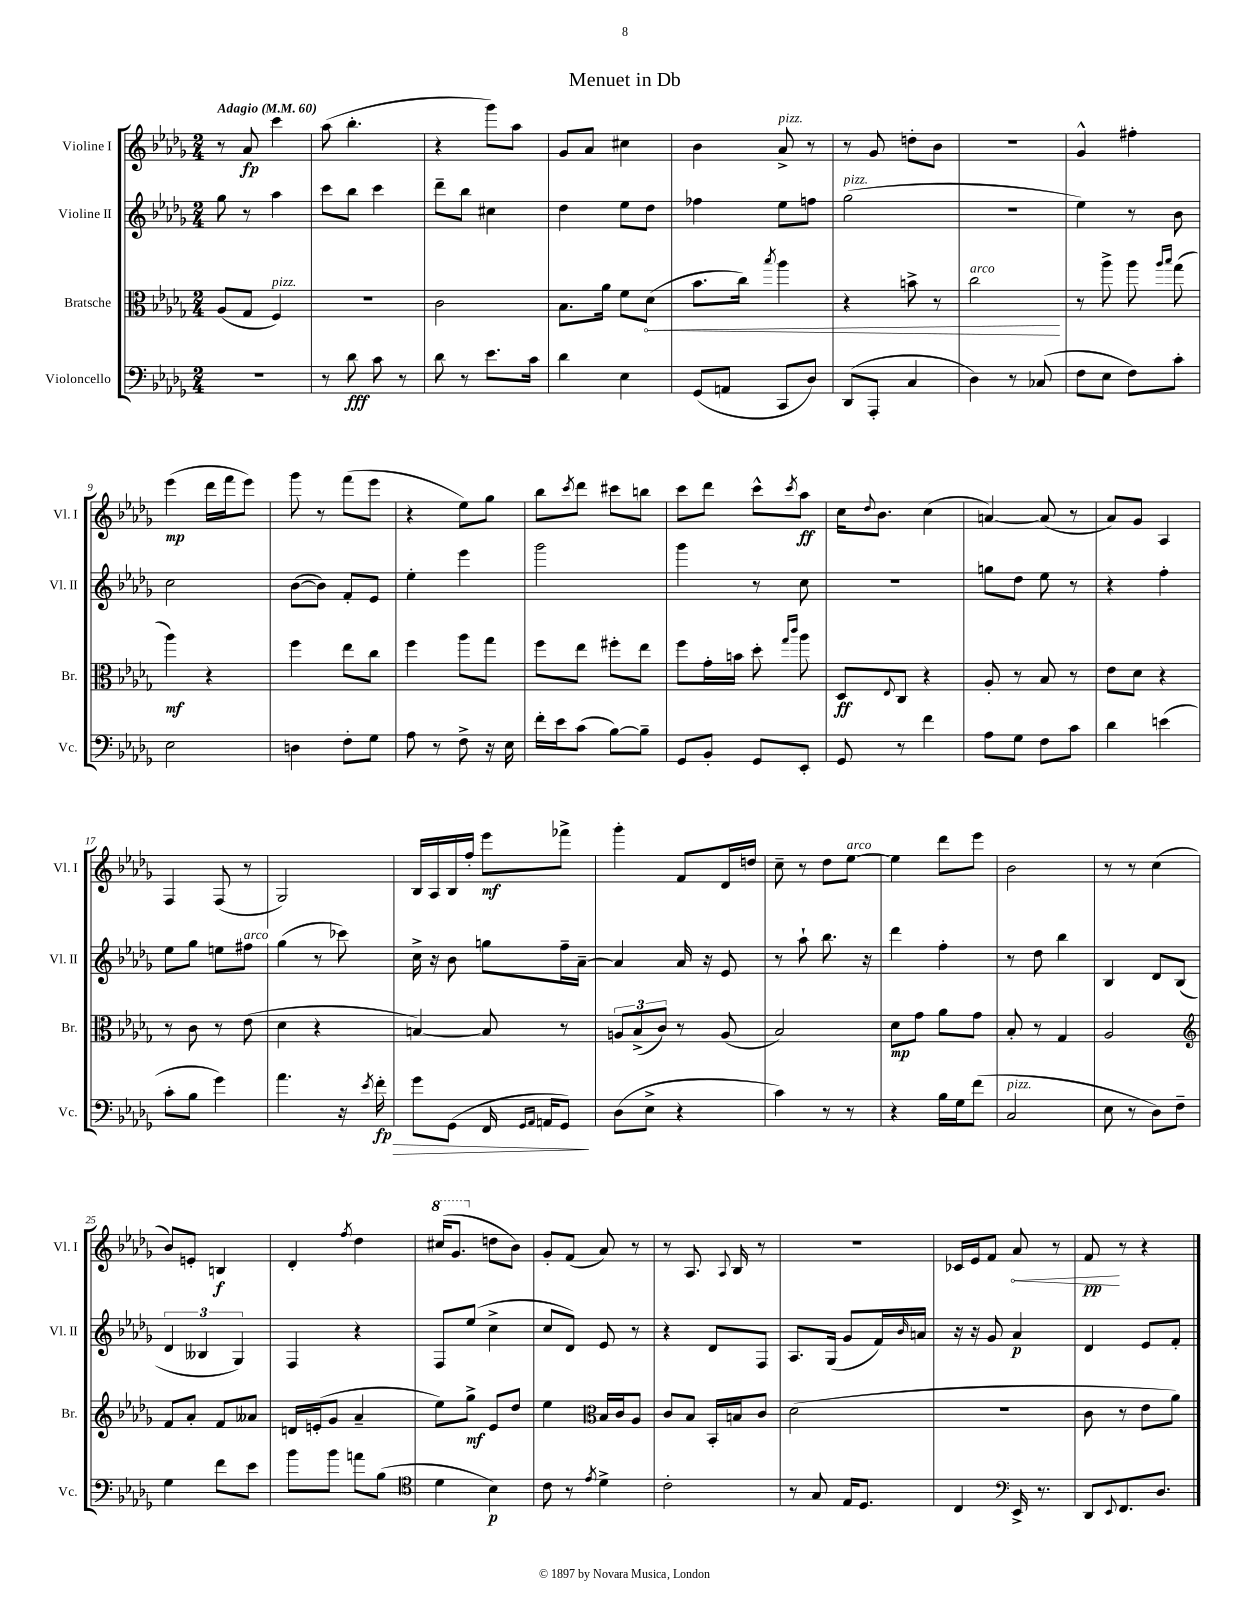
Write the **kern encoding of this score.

**kern	**kern	**kern	**kern
*staff4	*staff3	*staff2	*staff1
*clefF4	*clefC3	*clefG2	*clefG2
*k[b-e-a-d-g-]	*k[b-e-a-d-g-]	*k[b-e-a-d-g-]	*k[b-e-a-d-g-]
*M2/4	*M2/4	*M2/4	*M2/4
*MM60	*MM60	*MM60	*MM60
2r	(8A-	8gg-	8r
.	8G-	8r	8a-
.	4F)	4aa-	4ccc
=	=	=	=
8r	2r	8ccc	(8aa-
8d-	.	8bb-	4.bb-'
8c	.	4ccc	.
8r	.	.	.
=	=	=	=
8d-	2c	8ddd-~	4r
8r	.	8bb-	.
8.e-	.	4cc#	8ggg-)
.	.	.	8aa-
16c	.	.	.
=	=	=	=
4d-	8.B-	4dd-	8g-
.	.	.	8a-
.	16a-	.	.
4E-	8f	8ee-	4cc#
.	(8d-	8dd-	.
=	=	=	=
(8GG-	8.b-	4ff-	4b-
8AA	.	.	.
.	16cc)	.	.
.	8qbb-	.	.
8CC	4aa-	8ee-	8a-^
8D-)	.	8ff	8r
=	=	=	=
(8DD-	4r	(2gg-	8r
8AAA-'	.	.	8g-
4C	8b^	.	8dd'
.	8r	.	8b-
=	=	=	=
4D-)	2cc	2r	2r
8r	.	.	.
(8C-	.	.	.
=	=	=	=
8F	8r	4ee-)	4g-^^
8E-	8aa-^	.	.
8F)	8aa-	8r	4ff#'
.	16qqaa-	.	.
.	16qqbb-	.	.
8c'	(8gg-	8b-	.
=	=	=	=
2E-	4aa-)	2cc	(4eee-
.	4r	.	16ddd-
.	.	.	16fff
.	.	.	8eee-)
=	=	=	=
4D	4ff	([8b-	8ggg-
.	.	8b-])	8r
8F'	8ee-	8f'	(8fff
8G-	8cc	8e-	8eee-
=	=	=	=
8A-	4ff	4ee-'	4r
8r	.	.	.
8F^	8aa-	4eee-	8ee-)
16r	8gg-	.	8gg-
16E-	.	.	.
=	=	=	=
16f'	8ff	2ggg-	8bb-
16e-	.	.	.
.	.	.	8qccc
(8c	8ee-	.	8ddd-
[8B-)	8ff#'	.	8ccc#
8B-~]	8ee-	.	8bb
=	=	=	=
8GG-	8ff	4ggg-	8ccc
8BB-'	16g-'	.	8ddd-
.	16b	.	.
8GG-	8dd-'	8r	8ccc^^
.	16qqgg-	.	.
.	16qqccc	.	8qccc
8EE-'	8aa-	8cc	8aa-
=	=	=	=
8GG-	8D-	2r	16cc
.	.	.	8qqdd-
.	.	.	8.b-
.	8qqE-	.	.
8r	8C	.	.
4f	4r	.	(4cc
=	=	=	=
8A-	8A-'	8gg	[4a)
8G-	8r	8dd-	.
8F	8B-	8ee-	(8a]
8c	8r	8r	8r
=	=	=	=
4d-	8e-	4r	8a-)
.	8d-	.	8g-
(4e	4r	4ff'	4A-
=	=	=	=
8c'	8r	8ee-	4F
8B-	8c	8gg-	.
4g-)	8r	8ee	(8F
.	(8e-	8ff#	8r
=	=	=	=
4.a-	4d-	(4gg-	2G-)
.	4r	8r	.
16r	.	8ccc-)	.
8qe-	.	.	.
16f'	.	.	.
=	=	=	=
8g-	[4B)	16cc^	16B-
.	.	16r	16A-
(8GG-	.	8b-	16B-
.	.	.	16ff'
16FF	8B]	8gg	8eee-
16qqGG-	.	.	.
16qqAA-	.	.	.
16AA	.	.	.
8GG-)	8r	16ff~	8fff-^
.	.	[16a-~	.
=	=	=	=
(8D-	12A	4a-]	4ggg-'
.	(12B-^	.	.
8E-^	.	.	.
.	12c)	.	.
4r	8r	16a-	8f
.	.	16r	.
.	(8A	8e-	16d-
.	.	.	16dd
=	=	=	=
4c)	2B-)	8r	8cc~
.	.	8aa-`	8r
8r	.	8.bb-	8dd-
8r	.	.	[8ee-
.	.	16r	.
=	=	=	=
4r	8d-	4ddd-	4ee-]
.	8g-	.	.
16B-	8a-	4ff'	8ddd-
16G-	.	.	.
(8f	8g-	.	8eee-
=	=	=	=
2C	8B-'	8r	2b-
.	8r	8dd-	.
.	4G-	4bb-	.
=	=	=	=
8E-	2A-	4B-	8r
8r	.	.	8r
8D-)	.	8d-	(4cc
8F~	.	(8B-	.
=	=	=	=
*	*clefG2	*	*
4G-	8f	6d-	8b-)
.	8a-'	.	8e'
.	.	6B--	.
8f	8f	.	4B
.	.	6G-)	.
8e-	8a--	.	.
=	=	=	=
8b-	16d	4F	4d-'
.	(16e'	.	.
8b-	8g-	.	.
.	.	.	8qff
8a	4a-~	4r	4dd-
(8B-	.	.	.
=	=	=	=
*clefC4	*	*	*
4d-	8ee-)	8F	(16ccc#
.	.	.	8.gg-
.	8gg-^	(8ee-	.
4B-)	8e-	4cc^	8dd
.	8dd-	.	8b-)
=	=	=	=
8c	4ee-	8cc	8g-'
8r	.	8d-)	(8f
*	*clefC3	*	*
8qe-	.	.	.
4d-^	16B-	8e-	8a-)
.	16c	.	.
.	8A-	8r	8r
=	=	=	=
2c'	8c	4r	8r
.	8B-	.	8.A-
.	16BB-'	8d-	.
.	.	.	8qqA-
.	16B	.	16B-
.	8c	8F	8r
=	=	=	=
8r	(2d-	8.A-	2r
8G-	.	.	.
.	.	(16G-	.
16E-	.	8g-	.
8.D-	.	.	.
.	.	16f)	.
.	.	16qqb-	.
.	.	16a	.
=	=	=	=
4C	2r	16r	16c-
.	.	16r	16e-
.	.	8g-	8f
*clefF4	*	*	*
16EE-^	.	4a-	8a-
8.r	.	.	.
.	.	.	8r
=	=	=	=
8DD-	8c	4d-	8f
8qqEE-	.	.	.
8.FF	8r	.	8r
.	8e-	8e-	4r
8.D-	.	.	.
.	8a-)	8f'	.
==	==	==	==
*-	*-	*-	*-
